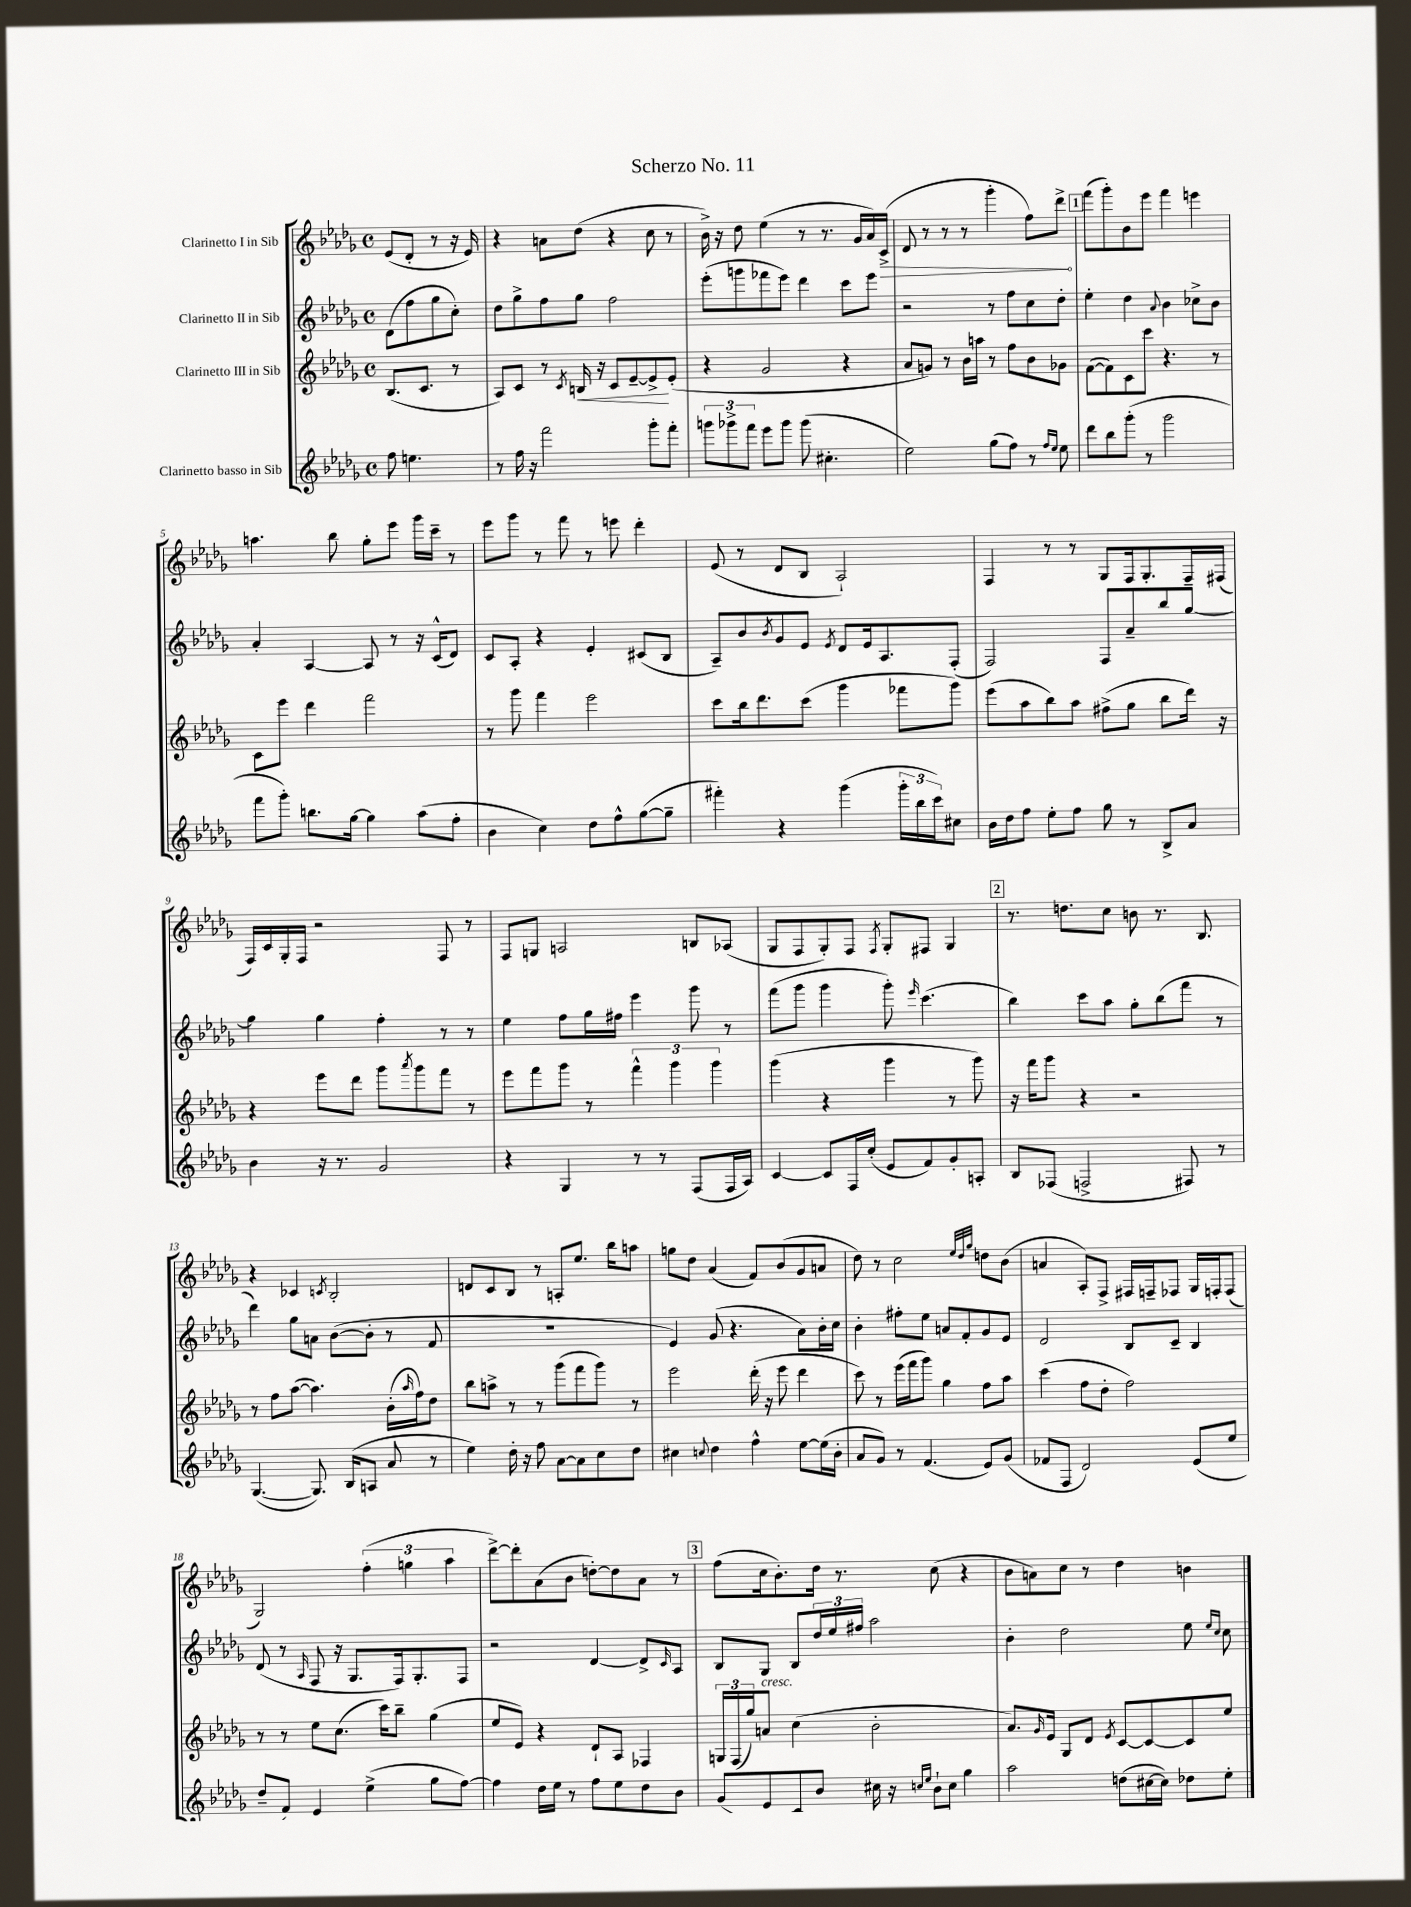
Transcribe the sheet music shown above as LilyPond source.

\header { title = "Scherzo No. 11" }
<<
\new StaffGroup <<
\new Staff = "s0" \with { instrumentName = "Clarinetto I in Sib" } {
    \clef treble \key des \major \defaultTimeSignature \time 4/4 \partial 2
    ees'8( des'8-. r8 r16 ees'16) |
    r4 a'8 des''8( r4 c''8 r8 |
    bes'16->) r16 des''8 ees''4( r8 r8. ges'16 aes'16) \once \override Hairpin.circled-tip = ##t c'16->\>( |
    des'8 r8 r8 r8 ges'''4-. f''8) des'''8->\! |
    \mark \markup { \box "1" } f'''8( ges'''8-.) bes'8 ees'''8 f'''4 e'''4 |
    a''4. bes''8 ges''8-. ees'''8 ges'''16 c'''16-- r8 |
    ees'''8 ges'''8 r8 f'''8 r8 e'''8 des'''4-. |
    ees'8( r8 des'8 bes8 aes2-!) |
    f4 r8 r8 ges8 f16 ges8.-. f16-- fis16( |
    f16) c'16 ges16-. f16 r2 f8 r8 |
    f8 g8 a2 b8 aes8( |
    ges8 f8 ges8-.) f8 \acciaccatura { f8 } ges8-. fis8 ges4 |
    \mark \markup { \box "2" } r8. d''8. c''8 b'8 r8. bes8. |
    r4 ces'4 \acciaccatura { c'8 } bes2-. |
    d'8 c'8 bes8 r8 a8-. ees''8. bes''16 a''8 |
    g''8 des''8 aes'4( f'8) bes'8( ges'8 a'8 |
    des''8) r8 c''2 \grace { ees''32 des''32 ges''32 } d''8 bes'8( |
    a'4 aes8-.) f8-> fis16 f16-- fes8 ges16 f16-. f8( |
    ges2) \tuplet 3/2 { f''4-.( g''4 aes''4 } |
    des'''8~->) des'''8-. aes'8( bes'8 d''8~-.) d''8 aes'8 r8 |
    \mark \markup { \box "3" } f''8( c''16 bes'8.-.) des''16 r8. c''8( r4 |
    bes'8 a'8) c''8 r8 des''4 b'4 \bar "|." |
}
\new Staff = "s1" \with { instrumentName = "Clarinetto II in Sib" } {
    \clef treble \key des \major \defaultTimeSignature \time 4/4 \partial 2
    des'8( f''8 ges''8 c''8-.) |
    des''8 ges''8-> f''8 ges''8 f''2 |
    ees'''8-.( g'''8 fes'''8 ees'''8) des'''4 c'''8 ees'''8 |
    r2 r8 f''8 c''8 des''8-. |
    \mark \markup { \box "1" } ees''4-. des''4 \appoggiatura { aes'8 } bes'4 ces''8-> bes'8 |
    aes'4-. aes4~ aes8 r8 r16 c'16-^( des'8) |
    c'8 aes8-. r4 ees'4-. cis'8( bes8 |
    aes8--) bes'8 \acciaccatura { bes'8 } ges'8 ees'8 \acciaccatura { ees'8 } des'8 ees'16 aes8. f8-.( |
    f2) f8 aes'8-- bes''8 ges''8~ |
    ges''4 ges''4 f''4-. r8 r8 |
    ees''4 f''8 ges''16 fis''16 ees'''4 ges'''8 r8 |
    f'''8( ges'''8 ges'''4 ges'''8-.) \grace { ees'''16 } c'''4.( |
    \mark \markup { \box "2" } bes''4) c'''8 aes''8 ges''8-. bes''8( f'''8 r8 |
    des'''4) ges''8 a'8 bes'8~( bes'8-. r8 f'8 |
    R1 |
    ees'4) ges'8( r4. aes'8) bes'16-. c''16 |
    bes'4-. fis''8-. ees''8 a'8 f'8-. ges'8 ees'8 |
    des'2 bes8 c'8-- bes4 |
    des'8( r8 \grace { aes16 } f8 r16 ges8. f16) ges8.-. f8 |
    r2 des'4~ des'8-> \grace { c'16 } aes8 |
    \mark \markup { \box "3" } bes8 ges8 bes8 \tuplet 3/2 { des''16 ees''16 fis''16 } aes''2 |
    bes'4-. des''2 ees''8 \grace { ees''16 c''16 } c''8 \bar "|." |
}
\new Staff = "s2" \with { instrumentName = "Clarinetto III in Sib" } {
    \clef treble \key des \major \defaultTimeSignature \time 4/4 \partial 2
    bes8.( c'8. r8 |
    aes8) c'8 r8 \acciaccatura { c'8 } b16\< r16 c'8 ees'8~-- ees'8->\! ees'8-.( |
    r4 ges'2 r4 |
    aes'8 g'8) r8 bes'16 a''16 r8 f''8 bes'8 ges'8 |
    \mark \markup { \box "1" } f'8~( f'8) c'8 c'''8 r4. r8 |
    c'8 ees'''8 des'''4 f'''2 |
    r8 ges'''8 f'''4 ees'''2 |
    c'''8 bes''16 des'''8. c'''8( ges'''4 fes'''8 ges'''8) |
    ees'''8( aes''8 bes''8) aes''8 fis''8->( ges''8 bes''8 des'''16) r16 |
    r4 ees'''8 des'''8 ges'''8 \acciaccatura { aes'''8 } ges'''8 f'''8 r8 |
    ees'''8 f'''8 ges'''8 r8 \tuplet 3/2 { f'''4-^ ges'''4 ges'''4 } |
    ges'''4( r4 ges'''4 r8 ges'''8) |
    \mark \markup { \box "2" } r16 f'''16 ges'''8 r4 r2 |
    r8 f''8 aes''8~( aes''4.) bes'16-.( \grace { aes''16 } f''16) des''8 |
    bes''8 a''8-> r8 r8 ges'''8( f'''8 ges'''8) r8 |
    ees'''2 des'''16-.( r16 ees'''8 des'''4 |
    c'''8) r8 ees'''16( f'''16 ges'''8) ges''4 f''8 aes''8 |
    c'''4( f''8 des''8-. f''2) |
    r8 r8 ees''8 c''8.( c'''16) bes''8-- ges''4( |
    ees''8 ees'8) r4 des'8-! aes8 fes4 |
    \mark \markup { \box "3" } \tuplet 3/2 { g16 f16( ges''16) } a'8^\markup { \italic "cresc." } c''4( bes'2-. |
    aes'8.) \grace { ges'16 } ees'16 ges8 des'8 \acciaccatura { ees'8 } c'8~ c'8~ c'8 ees''8 \bar "|." |
}
\new Staff = "s3" \with { instrumentName = "Clarinetto basso in Sib" } {
    \clef treble \key des \major \defaultTimeSignature \time 4/4 \partial 2
    f''8 e''4. |
    r8 f''16 r16 f'''2 ges'''8-. f'''8-. |
    \tuplet 3/2 { g'''8 ges'''8-> f'''8 } ees'''8 ges'''8 ges'''8( cis''4.-. |
    ees''2) ges''8( f''8) r8 \grace { f''16 ees''16 } ees''8 |
    \mark \markup { \box "1" } des'''8 bes''8 ges'''8-.( r8 ges'''2 |
    f'''8 ges'''8-.) b''8. ges''16~ ges''4 aes''8( f''8-. |
    bes'4 c''4) des''8 f''8-^ ges''8~( ges''8-- |
    fis'''4-.) r4 ges'''4( \tuplet 3/2 { ges'''16-. bes''16 c'''16) } cis''8 |
    bes'16 des''16 f''8 ees''8-. f''8 ges''8 r8 bes8-> aes'8 |
    bes'4 r16 r8. ges'2 |
    r4 ges4 r8 r8 f8( f16 aes16) |
    c'4~ c'8 f16 c''16-.( ees'8 f'8) ges'8-. a8-. |
    \mark \markup { \box "2" } bes8 fes8( f2-> fis8) r8 |
    ges4.~( ges8.) bes16( a8 aes'8 r8 |
    ees''4) des''16-. r16 f''8 aes'8~ aes'8 c''8 des''8 |
    cis''4 \appoggiatura { c''8 } des''4 f''4-^ ees''8~ ees''16( bes'16-. |
    aes'8 ges'8) r8 f'4.( ees'8) ges'8( |
    fes'8 f8 des'2) ees'8( ees''8 |
    des''8-- f'8) ees'4 ees''4->( ges''8 f''8~) |
    f''4 des''16 ees''16 r8 f''8 ees''8 des''8 bes'8 |
    \mark \markup { \box "3" } ges'8( ees'8 c'8) bes'8 cis''16 r16 \grace { c''16 ees''16 } bes'16-! c''16 ges''4 |
    aes''2 d''8( cis''16~ cis''16) des''8 ees''8-. \bar "|." |
}
>>
>>
